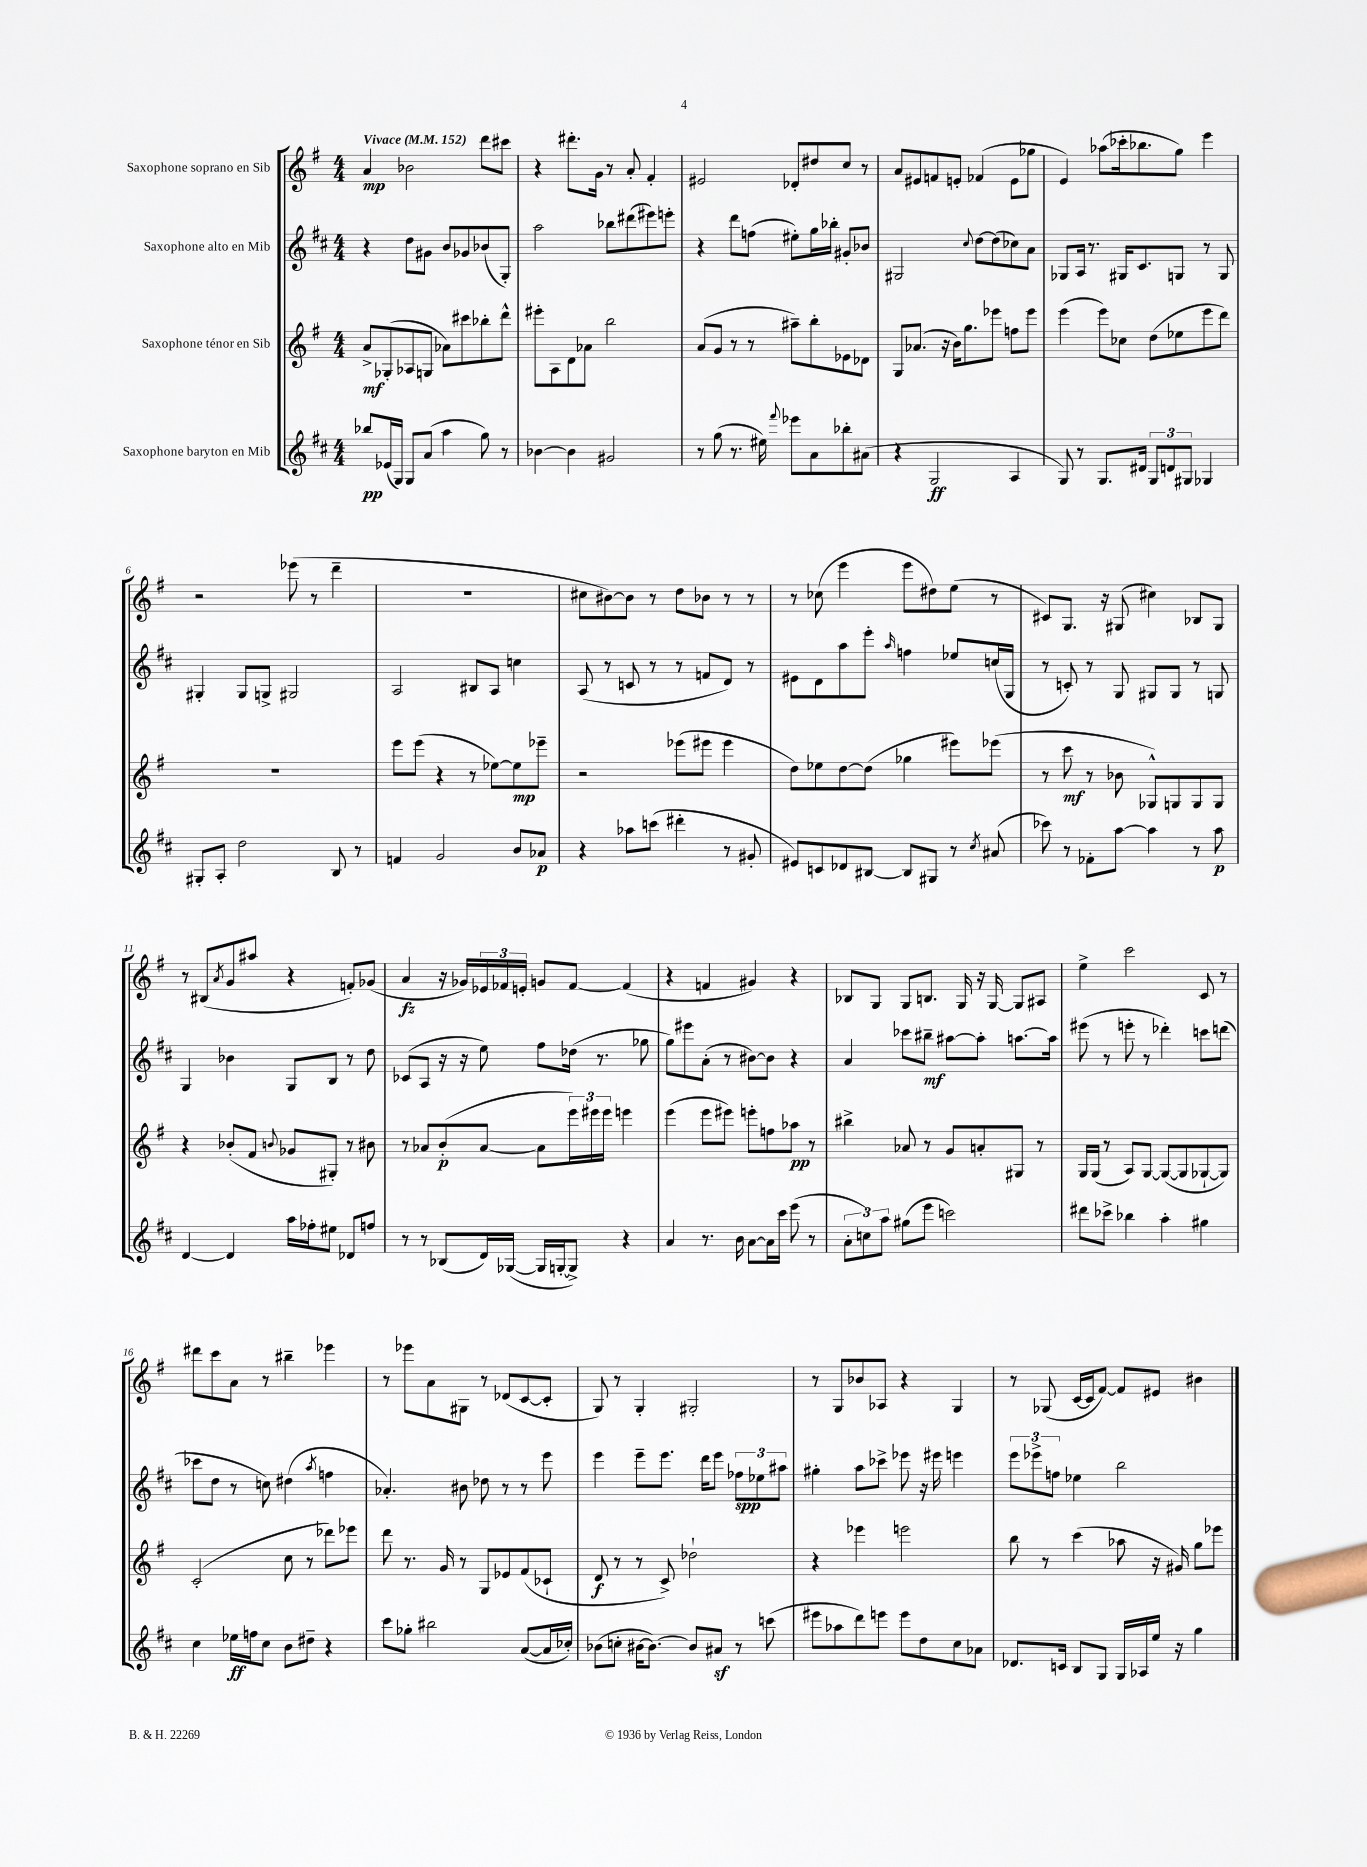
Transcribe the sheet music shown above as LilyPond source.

<<
\new StaffGroup <<
\new Staff = "s0" \with { instrumentName = "Saxophone soprano en Sib" } {
    \clef treble \key g \major \numericTimeSignature \time 4/4 \tempo "Vivace" 4 = 152
    a'4\mp bes'2 d'''8 cis'''8 |
    r4 dis'''8.-. g'16 r8 a'8-. fis'4-. |
    eis'2 des'8-. dis''8 c''8 r8 |
    a'8 eis'8 f'8 e'8-. fes'4( e'8 ges''8 |
    e'4) aes''8( ces'''16-. bes''8. g''8) e'''4 |
    r2 ees'''8( r8 d'''4-- |
    R1 |
    cis''8 bis'8~) bis'8 r8 d''8 bes'8 r8 r8 |
    r8 ces''8( e'''4 e'''8 dis''8) e''8( r8 |
    cis'8) g8. r16 gis8( cis''4) bes8 gis8 |
    r8 bis8( \acciaccatura { a'8 } g'8 ais''8 r4 f'8-.) ges'8( |
    a'4\fz r16 ges'16) \tuplet 3/2 { ees'16 fes'16 e'16-. } g'8 fes'8~ fes'4( |
    r4 f'4 gis'4) r4 |
    bes8 g8 g8 b8. g16 r16 g16~ g8 ais8 |
    e''4-> c'''2 c'8 r8 |
    dis'''8 c'''8 a'8 r8 bis''4-- ees'''4 |
    r8 ees'''8 a'8 gis8 r8 des'8( c'8~ c'8-. |
    g8) r8 g4-. gis2-. |
    r8 g8 bes'8 aes8 r4 g4 |
    r8 ges8( c'16~ c'16 fis'8~) fis'8 eis'8 bis'4 \bar "|." |
}
\new Staff = "s1" \with { instrumentName = "Saxophone alto en Mib" } {
    \clef treble \key d \major \numericTimeSignature \time 4/4
    r4 d''8 gis'8 b'8 ges'8 bes'8( g8-.) |
    a''2 bes''8 dis'''8( eis'''8) e'''8-. |
    r4 d'''8 f''8( eis''8-.) g''16 bes''16-. gis'8-. bes'8 |
    gis2 \appoggiatura { cis''8 } d''8~ d''8( ces''8) a'8 |
    ges8 a16 r8. gis16 cis'8. g8 r8 g8 |
    gis4-. gis8 g8-> gis2 |
    a2 bis8 a8 c''4 |
    a8( r8 c'8 r8 r8 f'8 d'8) r8 |
    eis'8 d'8 a''8 e'''8-. \grace { a''16 } f''4 ees''8 c''16( g16 |
    r8 c'8-.) r8 g8 gis8 gis8 r8 g8 |
    g4 bes'4 g8 b8 r8 d''8 |
    ces'8( a8 r16 r16 e''8) fis''8 des''16( r8. ges''8 |
    g''8) eis'''8 a'8-.( r8 bis'8~) bis'8 r4 |
    a'4 ces'''8 bis''8--\mf ais''8~ ais''8-. a''8.~ a''16 |
    eis'''8( r8 e'''8-. r8 des'''4-.) c'''8 d'''8( |
    ces'''8 d''8 r8 c''8) dis''4( \acciaccatura { a''8 } f''4 |
    aes'4.-.) bis'8 des''8 r8 r8 e'''8 |
    e'''4 e'''8-- e'''8. d'''16 e'''8 \tuplet 3/2 { fes''8\spp ees''8 ais''8 } |
    gis''4-. a''8 ces'''8-> ees'''8 r16 eis'''16 e'''4 |
    \tuplet 3/2 { e'''8 ees'''8-> f''8 } ees''4 b''2 \bar "|." |
}
\new Staff = "s2" \with { instrumentName = "Saxophone ténor en Sib" } {
    \clef treble \key g \major \numericTimeSignature \time 4/4
    a'8->\mf ges8-.( aes8 g8 aes'8) cis'''8 bes''8-. d'''8-^ |
    eis'''8-. a8 d'8 aes'8 b''2 |
    a'8( g'8 r8 r8 ais''8--) b''8-. ees'8 des'8 |
    g8 aes'8.( r16 b'16) g''8. ees'''8 f''8 ees'''8 |
    e'''4( e'''8) ces''8 d''8( ees''8 e'''8 d'''8) |
    r1 |
    e'''8 e'''8( r4 r8 ees''8~) ees''8\mp ees'''8-- |
    r2 ees'''8( eis'''8 eis'''4 |
    d''8) ees''8 d''8~ d''8( ges''4 eis'''8) ees'''8( |
    r8 c'''8\mf r8 bes'8 ges8-^) g8 g8 g8 |
    r4 bes'8-.( fis'8 \appoggiatura { b'8 } ges'8 gis8-.) r8 bis'8 |
    r8 aes'8 b'8-.\p( aes'8~ aes'8 \tuplet 3/2 { e'''16) eis'''16 eis'''16 } e'''4 |
    e'''4( e'''8 eis'''8) e'''8-. f''8 aes''8\pp r8 |
    bis''4-> aes'8 r8 g'8 a'8-. gis8 r8 |
    g16 g16( r8 a8) g8~ g8~( g8 ges8~-! ges8) |
    c'2-.( c''8 r8 des'''8) ees'''8 |
    d'''8 r8. g'16 r8 g8 ees'8 fis'8( ces'8-! |
    d'8\f r8 r8 c'8->) des''2-! |
    r4 ees'''4 e'''2 |
    b''8 r8 c'''4( aes''8 r16 gis'16) g''8 ees'''8 \bar "|." |
}
\new Staff = "s3" \with { instrumentName = "Saxophone baryton en Mib" } {
    \clef treble \key d \major \numericTimeSignature \time 4/4
    bes''8\pp ees'16( g16) g8 a'8( a''4 g''8) r8 |
    bes'4~ bes'4 gis'2 |
    r8 g''8( r8. eis''16) \appoggiatura { fis'''8 } ees'''8 a'8 bes''8-. ais'8( |
    r4 g2\ff a4 |
    g8) r8 g8. dis'16 \tuplet 3/2 { g8 d'8 gis8 } ges4 |
    gis8-. a8-. d''2 b8 r8 |
    f'4 g'2 b'8 aes'8\p |
    r4 aes''8 c'''8( dis'''4-. r8 gis'8-. |
    eis'8) c'8 des'8 bis8~ bis8 gis8 r8 \acciaccatura { cis''8 } ais'8( |
    ces'''8) r8 fes'8-. a''8~ a''4 r8 a''8\p |
    d'4~ d'4 a''16 fes''16-. eis''8 des'8 f''8 |
    r8 r8 bes8( d'16) ges16~( ges16 g16~-. g8->) r4 |
    a'4 r8. b'16 a'8~ a'16 cis'''16 e'''8( r8 |
    \tuplet 3/2 { a'8-. c''8) a''8 } gis''8( e'''8 c'''2) |
    dis'''8 ces'''8-> bes''4 a''4-. gis''4 |
    cis''4 ees''16\ff f''16 cis''8 b'8 dis''8-- r4 |
    cis'''8 ges''8-. bis''2 a'8~( a'16 ces''16-.) |
    bes'8( c''8-. bis'16~ bis'8.~) bis'8 ais'8\sf r8 c'''8( |
    eis'''8 aes''8 d'''8) e'''8 e'''8 d''8 cis''8 aes'8 |
    des'8. c'16 b8 g8 g16 aes16 e''16 r16 g''4 \bar "|." |
}
>>
>>
